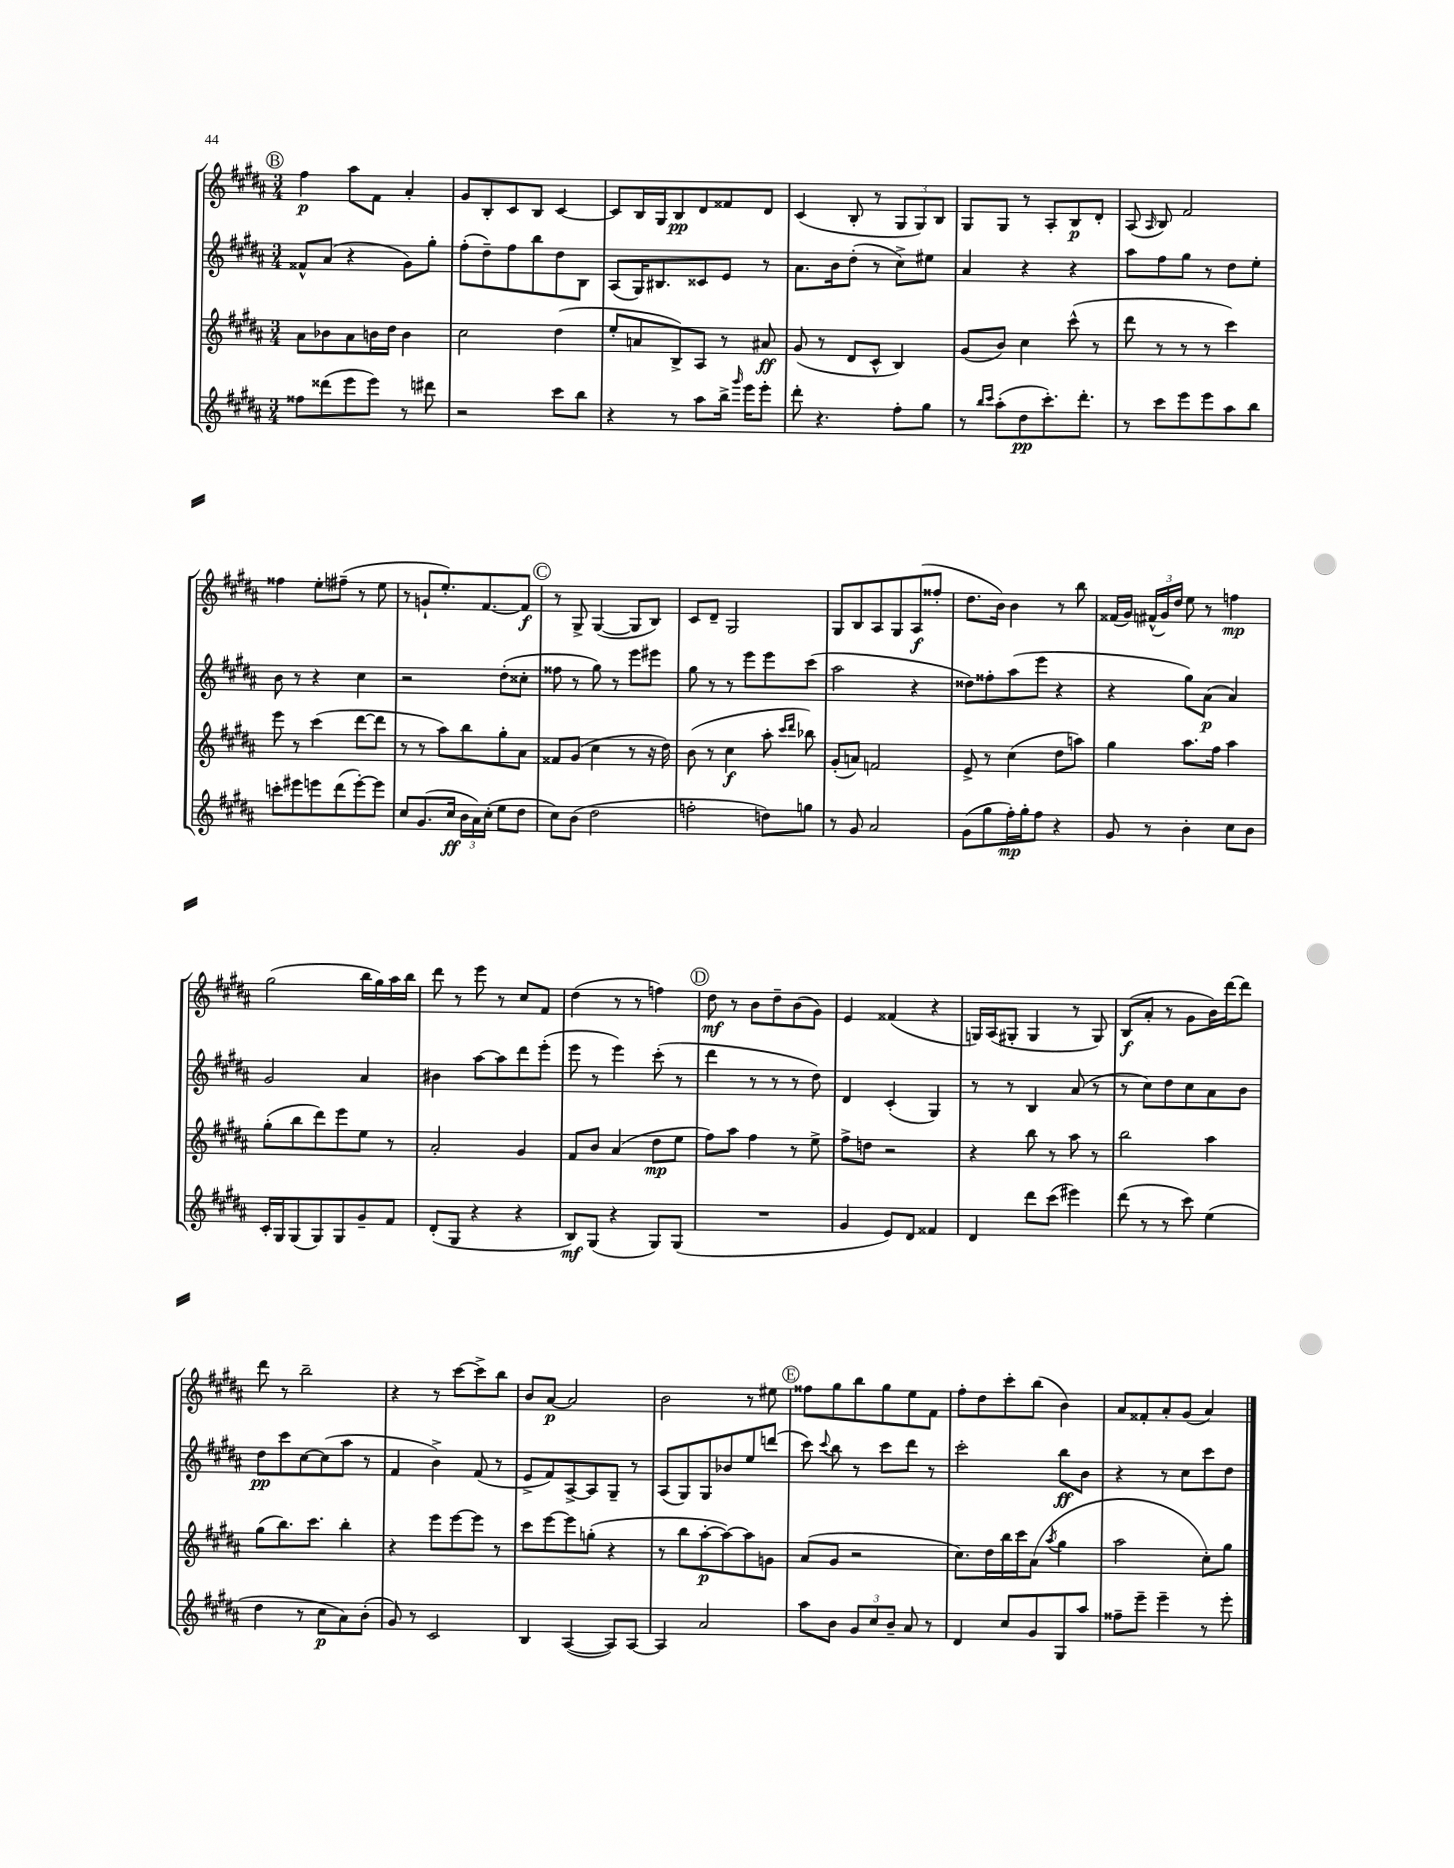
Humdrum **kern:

**kern	**kern	**kern	**kern
*staff4	*staff3	*staff2	*staff1
*clefG2	*clefG2	*clefG2	*clefG2
*k[f#c#g#d#a#]	*k[f#c#g#d#a#]	*k[f#c#g#d#a#]	*k[f#c#g#d#a#]
*M3/4	*M3/4	*M3/4	*M3/4
8ff##	8a#	8f##^^	4ff#
(8ddd##	8b-	(8a#	.
8eee	8a#	4r	8aa#
8eee)	16b	.	8f#
.	16dd#	.	.
8r	4b	8g#)	4a#'
8ddd#	.	8gg#'	.
=	=	=	=
2r	2cc#	(8ff#'	8g#
.	.	8dd#~)	8B'
.	.	8ff#	8c#
.	.	8bb	8B
8ccc#	(4dd#	8dd#	[4c#
8bb	.	8B	.
=	=	=	=
4r	8ee'	(8A#	8c#]
.	8a	16G#)	16B
.	.	8.B#	16G#
8r	8B^)	.	8B
8aa#	8A#	8c##	8d#
16bb^	8r	8e	8f##
16qqggg#	.	.	.
16eee	.	.	.
8eee'	8a#	8r	8d#
=	=	=	=
8ddd#'	(8g#	8.a#	(4c#
4.r	8r	.	.
.	.	16b	.
.	8d#	(8dd#'	8B'
.	8c#^^	8r	8r
8ff#'	4B)	8cc#^)	12G#
.	.	.	12G#)
8gg#	.	8ee#	.
.	.	.	12B
=	=	=	=
8r	(8g#	4a#	8G#
16qqbb	.	.	.
16qqccc#	.	.	.
(8aa#'	8b)	.	8G#
8dd#	4cc#	4r	8r
8.ccc#')	.	.	8A#'
.	(8ccc#^^	4r	8B
8.ddd#'	.	.	.
.	8r	.	8d#'
=	=	=	=
8r	8ddd#	8aa#	(8A#
.	.	.	16qqA#
8ccc#	8r	8ff#	8B)
8eee	8r	8gg#	2f#
8eee	8r	8r	.
8aa#	4ccc#)	8dd#	.
8bb	.	8ee'	.
=	=	=	=
8ccc'	8eee	8b	4ff##
8eee#	8r	8r	.
8eee	(4ccc#	4r	8ee'
(8ddd#	.	.	(8ff#~
[8eee')	[8ddd#	4cc#	8r
8eee]	8ddd#]	.	8ee
=	=	=	=
8cc#	8r	2r	8r
(8.g#	8r	.	8g`
.	8aa#)	.	8.ee')
16cc#	.	.	.
24b	8bb	.	.
24a#)	.	.	.
.	.	.	[8.f#
(24cc#'	.	.	.
8ee	8gg#'	(8dd#'	.
8dd#	8a#	8cc##'	8f#]
=	=	=	=
8cc#)	8f##	8ff##	8r
(8b	(8g#	8r	8G#^
2dd#	4cc#	8gg#)	([4G#
.	.	8r	.
.	8r	8eee	8G#]
.	16r	8eee#	8B)
.	16dd#)	.	.
=	=	=	=
2ff'	(8b	8gg#	8c#
.	8r	8r	8d#~
.	4cc#	8r	2G#
.	.	8eee	.
8dd)	8aa#'	8eee	.
.	16qqccc#	.	.
.	16qqddd#	.	.
8gg	8bb-)	(8ccc#	.
=	=	=	=
8r	(8g#'	2aa#	8G#
8g#	8a)	.	8B
2a#	2f	.	8A#
.	.	.	8G#
.	.	4r	(8A#
.	.	.	8ff##'
=	=	=	=
(8g#	8e^	8dd##)	8.dd#
8gg#	8r	8ff##'	.
.	.	.	16b)
16ff#')	(4cc#	(8aa#	4b
16gg#'	.	.	.
8ff#	.	8eee	.
4r	8dd#	4r	8r
.	8aa)	.	8bb
=	=	=	=
8g#	4gg#	4r	(16f##
.	.	.	16g#)
8r	.	.	(24f#^^
.	.	.	24g#)
.	.	.	24dd#
4b'	8.aa#	8gg#)	8ee
.	.	(8a#	8r
.	16ff#	.	.
8cc#	4aa#	4a#)	4ff
8b	.	.	.
=	=	=	=
16c#'	(8gg#'	2g#	(2gg#
16G#	.	.	.
(8G#	8bb	.	.
8G#)	8ddd#)	.	.
8G#	8eee	.	.
8g#~	8ee	4a#	16bb
.	.	.	16gg#)
8f#	8r	.	16aa#
.	.	.	16bb
=	=	=	=
(8d#'	2a#'	4b#	8ddd#
8G#	.	.	8r
4r	.	[8aa#	8eee
.	.	8aa#]	8r
4r	4g#	8ddd#	8cc#
.	.	(8eee'	8f#
=	=	=	=
8B)	8f#	8eee	(4dd#
(8G#	8b	8r	.
4r	(4a#	4eee)	8r
.	.	.	8r
8G#)	8dd#	(8ccc#'	4ff)
(8G#	8ee	8r	.
=	=	=	=
2.r	8ff#)	4ddd#	8dd#
.	8aa#	.	8r
.	4ff#	8r	8b
.	.	8r	8dd#~
.	8r	8r	(8b
.	8ee^	8dd#)	8g#)
=	=	=	=
4g#	8ff#^	4d#	4e
.	8dd	.	.
8e)	2r	(4c#'	(4f##
8d#	.	.	.
4f##	.	4G#)	4r
=	=	=	=
4d#	4r	8r	16G)
.	.	.	(16A#
.	.	8r	8G#'
8ddd#	8bb	4B	4G#
(8ccc#	8r	.	.
4eee#)	8aa#	(8a#	8r
.	8r	8r	8G#)
=	=	=	=
(8ddd#	2bb	8r	(8B
8r	.	8cc#)	8a#'
8r	.	8dd#	8r
8ccc#)	.	8cc#	8g#
(4ee	4aa#	8a#	16b)
.	.	.	[16ddd#
.	.	8b	8ddd#]
=	=	=	=
4dd#	(8gg#	8dd#	8ddd#
.	8.bb)	8ccc#	8r
8r	.	[8cc#	2bb~
.	8.ccc#	.	.
8cc#	.	(8cc#]	.
8a#)	4bb'	8aa#	.
(8b'	.	8r	.
=	=	=	=
8g#)	4r	4f#	4r
8r	.	.	.
2c#	8eee	4b^)	8r
.	[8eee	.	[8ccc#
.	8eee]	(8f#	8ccc#^]
.	8r	8r	8bb
=	=	=	=
4B	8ccc#	8e^	8b
.	[8eee	8f#)	[8a#
([4A#	8eee]	[8A#^	2a#]
.	(8gg'	8A#]	.
8A#])	4r	8G#~	.
[8A#	.	8r	.
=	=	=	=
4A#]	8r	(8A#	2b
.	8bb	8G#)	.
2a#	[8aa#'	8G#	.
.	8aa#_)	8b-	.
.	8aa#]	8ee	8r
.	8g	(8ddd	8ee#
=	=	=	=
8aa#	(8a#	8ccc#)	8ff##
.	.	8qqccc#	.
8b	8g#	8bb	8gg#
12g#	2r	8r	8bb
12cc#	.	.	.
.	.	8ccc#	8gg#
12b~	.	.	.
8a#	.	8ddd#	8ee
8r	.	8r	8f#
=	=	=	=
4d#	8.cc#)	2ccc#'	8ff#'
.	.	.	8dd#
.	16dd#	.	.
8cc#	16bb	.	8ccc#'
.	16ccc#	.	.
8g#	(8a#	.	(8bb
.	8qaa#	.	.
8G#	4gg#	8bb	4b)
8aa#	.	8b	.
=	=	=	=
8ff##~	2aa#	4r	8a#
8eee~	.	.	8f##'
4eee~	.	8r	8a#'
.	.	8cc#	(8g#
8r	8cc#')	8ccc#	4a#)
8eee'	8gg#	8dd#	.
==	==	==	==
*-	*-	*-	*-
